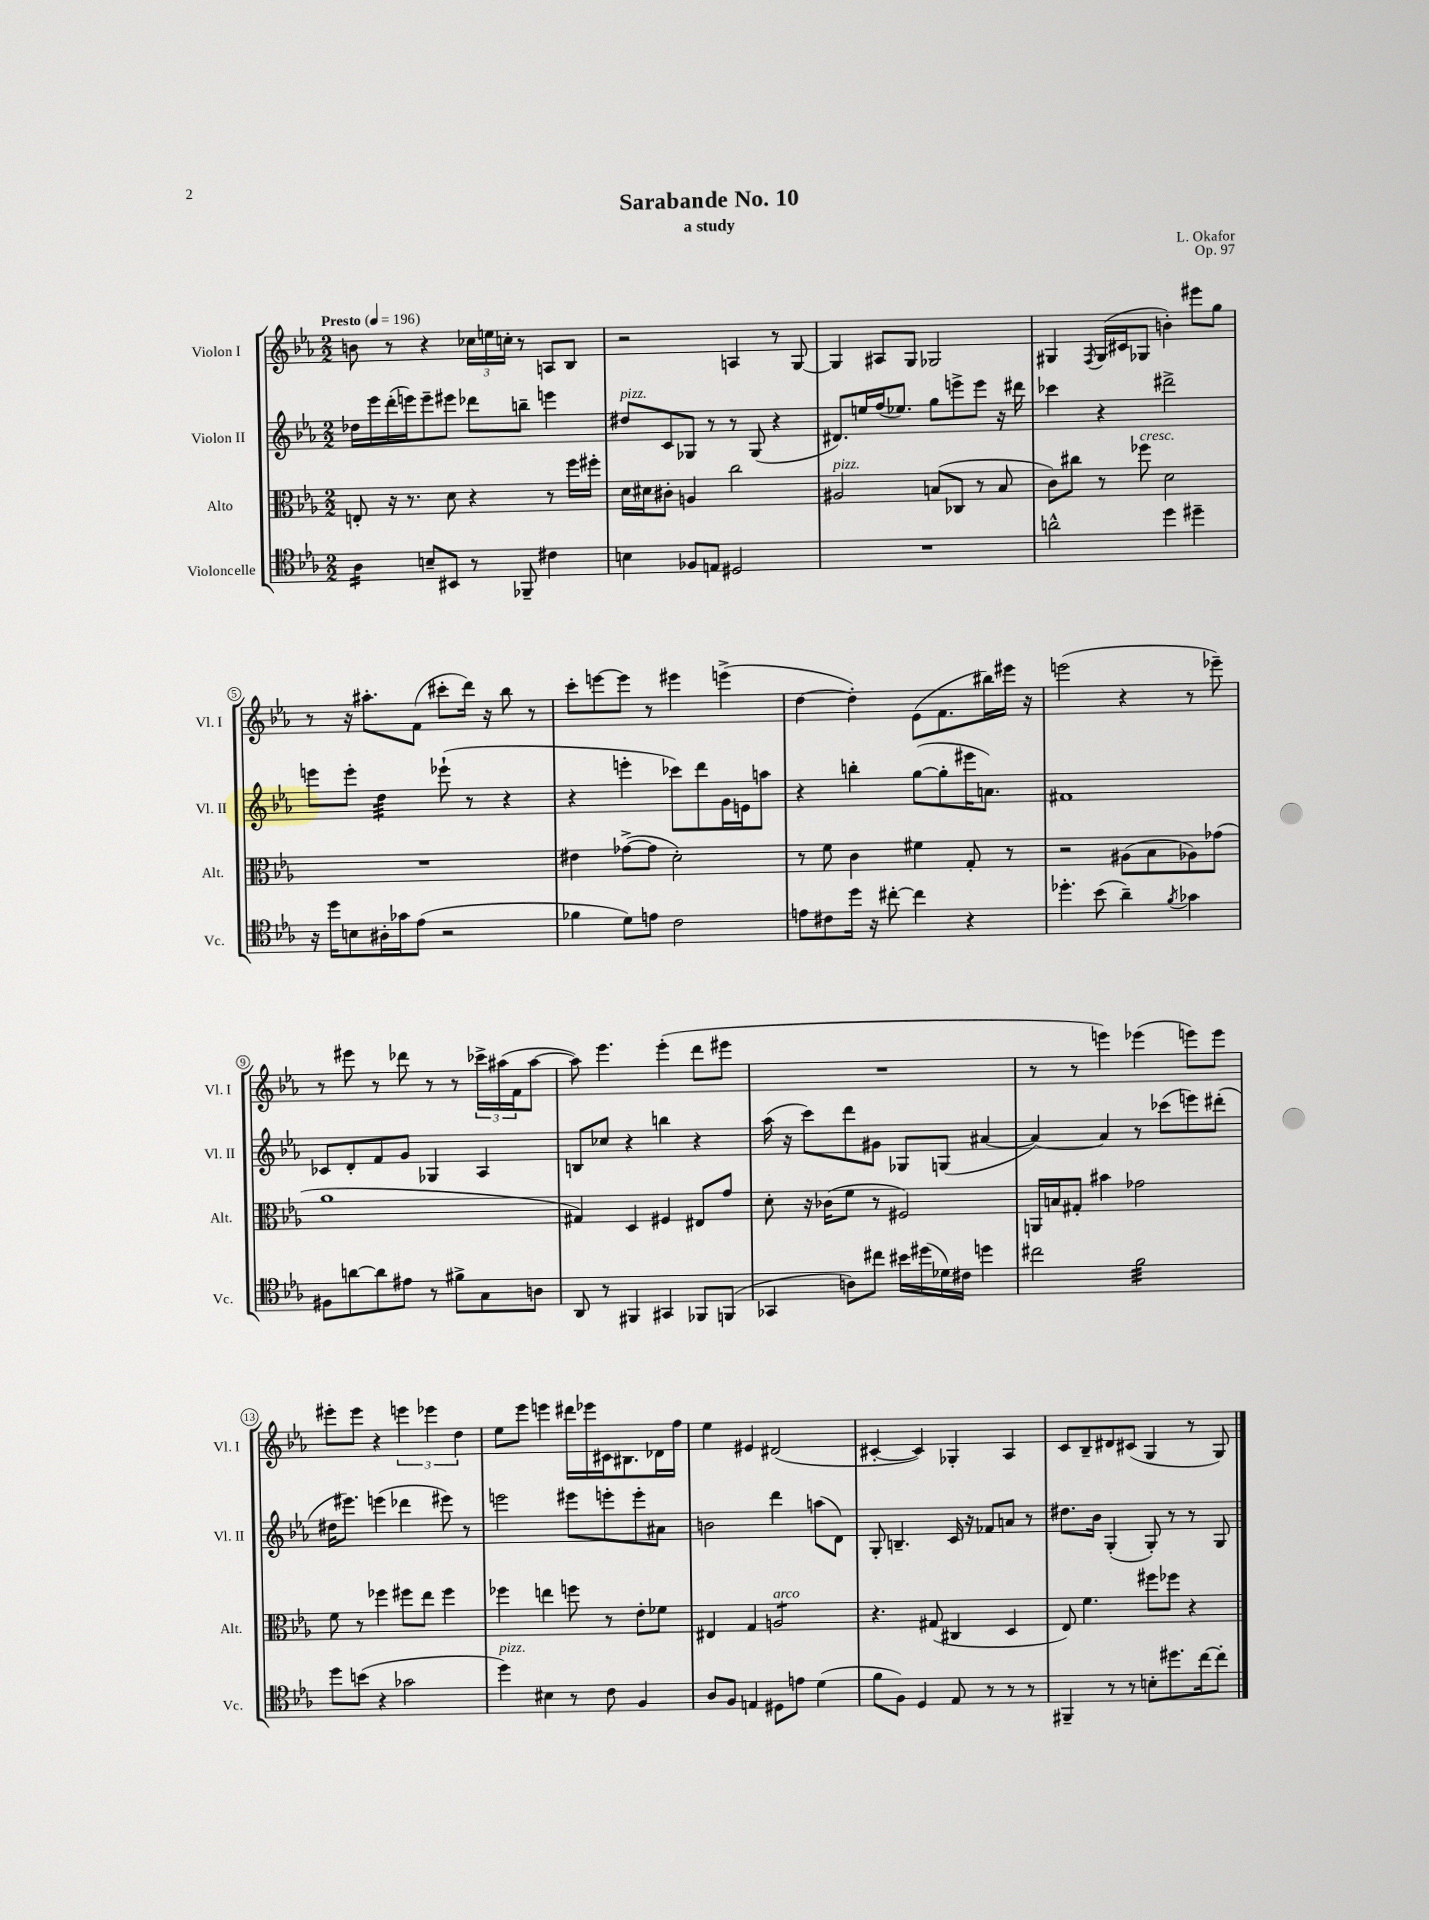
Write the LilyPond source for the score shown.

\header { title = "Sarabande No. 10" composer = "L. Okafor" subtitle = "a study" opus = "Op. 97" }
<<
\new StaffGroup <<
\new Staff = "s0" \with { instrumentName = "Violon I" shortInstrumentName = "Vl. I" } {
    \clef treble \key ees \major \numericTimeSignature \time 2/2 \tempo "Presto" 4 = 196
    b'8 r8 r4 \tuplet 3/2 { ces''16 e''16 c''16-. } r8 a8 bes8 |
    r2 a4 r8 g8~ |
    g4 ais8 g8 ges2 |
    gis4 \acciaccatura { f8 } gis16( cis'16 ges8 b'4-.) eis'''8 g''8 |
    r8 r16 ais''8.-. f'8( cis'''8-. d'''16) r16 bes''8 r8 |
    c'''8-. e'''8~ e'''8 r8 eis'''4 e'''4->( |
    d''4~ d''4-.) ees'8( f'8. bis''16) eis'''16 r16 |
    e'''2( r4 r8 ees'''8--) |
    r8 eis'''8 r8 des'''8 r8 r8 \tuplet 3/2 { ces'''16-> ais''16( f'16 } ais''8~ |
    ais''8) ees'''4. ees'''4-.( d'''8 eis'''8 |
    R1 |
    r8 r8 e'''4) ees'''4( e'''8) e'''8 |
    eis'''8-. eis'''8 r4 \tuplet 3/2 { e'''4 ees'''4 d''4 } |
    ees''8 ees'''8 e'''4 dis'''16 ees'''16 cis'16 bis8. des'16 f''16 |
    ees''4 eis'4 dis'2( |
    cis'4~-. cis'4) ges4-. aes4 |
    c'8 bes8-- dis'8 cis'8( g4 r8 g8) \bar "|." |
}
\new Staff = "s1" \with { instrumentName = "Violon II" shortInstrumentName = "Vl. II" } {
    \clef treble \key ees \major \numericTimeSignature \time 2/2
    des''16 ees'''16 d'''16-.( e'''16) e'''8-- eis'''8 des'''8 b''8-- e'''4 |
    dis''8^\markup { \italic "pizz." } c'8 ges8 r8 r8 ges8( r4 |
    dis'8.) e''16 f''16( ees''8.) g''8 e'''8-> e'''8 r16 dis'''16 |
    ces'''4 r4 dis'''2-> |
    e'''8 e'''8-. d''4:32 ees'''8-!( r8 r4 |
    r4 e'''4-. ces'''8) d'''8 g'16 e'16 a''8 |
    r4 b''4-. g''8~( g''8-. eis'''16 a'8.) |
    fis'1 |
    ces'8 d'8-. f'8 g'8 ges4 aes4 |
    b8 ces''8 r4 b''4 r4 |
    aes''16( r16 c'''8) d'''8 gis'8 ges8 g8( ais'4~ |
    ais'4~) ais'4 r8 ces'''8( e'''8) dis'''8-.( |
    dis''16 eis'''8.) e'''4( des'''4 eis'''8) r8 |
    e'''2 eis'''8 e'''8-. e'''8-. ais'8 |
    b'2 d'''4 a''8( d'8) |
    g8-. b4.-- c'16 r16 fes'8 a'8 r8 |
    dis''8. bes'16 g4-.( g8-.) r8 r8 g8 \bar "|." |
}
\new Staff = "s2" \with { instrumentName = "Alto" shortInstrumentName = "Alt." } {
    \clef alto \key ees \major \numericTimeSignature \time 2/2
    e8-. r16 r8. d'8 r4 r8 f''16 fis''16-. |
    d'16 dis'16 cis'8-. a4 c''2 |
    ais2^\markup { \italic "pizz." } b8( ces8 r8 b8 |
    c'8) cis''8 r8 fes''8^\markup { \italic "cresc." } d'2 |
    R1 |
    eis'4 ges'8~->( ges'8 d'2-.) |
    r8 f'8 c'4 fis'4 g8-. r8 |
    r2 ais8( bes8 aes8) ges'8( |
    aes'1 |
    gis4) d4 fis4 eis8 g'8 |
    d'8-. r16 ces'16( f'8 r8 fis2) |
    a,16 b16 gis8-. bis'4 ges'2 |
    f'8 r8 fes''4 fis''8 ees''8 fis''4 |
    fes''4 e''4 f''8 r8 ees'8-. fes'8 |
    eis4 g4 a2:8^\markup { \italic "arco" } |
    r4. gis8( cis4 d4 |
    ees8) f'4. fis''8 fes''8 r4 \bar "|." |
}
\new Staff = "s3" \with { instrumentName = "Violoncelle" shortInstrumentName = "Vc." } {
    \clef tenor \key ees \major \numericTimeSignature \time 2/2
    aes4:16 b8-- bis,8 r8 fes,8-- cis'4 |
    b4 fes8 e8 dis2 |
    R1 |
    a'2-^ d''4 dis''4-- |
    r16 d''16 b8 ais16-. ges'16 ees'8( r2 |
    fes'4 d'8) e'8 c'2 |
    e'8 cis'8 d''16 r16 cis''8~-. cis''4 r4 |
    des''4.-. bes'8( aes'4--) \acciaccatura { f'8 } ges'4 |
    fis8 a'8~ a'8 eis'8 r8 fis'8-> g8 a8 |
    aes,8 r8 fis,4 gis,4 fes,8 f,8( |
    ges,4 a8) cis''8 bis'16 dis''16( des'16) cis'16 d''4 |
    cis''2 f'2:32 |
    d''8 b'8( r4 ges'2 |
    d''4^\markup { \italic "pizz." }) bis4 r8 c'8 f4 |
    aes8 f8 e4 dis8 e'8 d'4( |
    f'8 f8) d4 ees8 r8 r8 r8 |
    fis,4-- r8 r8 b8-. dis''8. c''16~ c''8-. \bar "|." |
}
>>
>>
\layout { \context { \Score \override BarNumber.stencil = #(make-stencil-circler 0.1 0.3 ly:text-interface::print) } }
